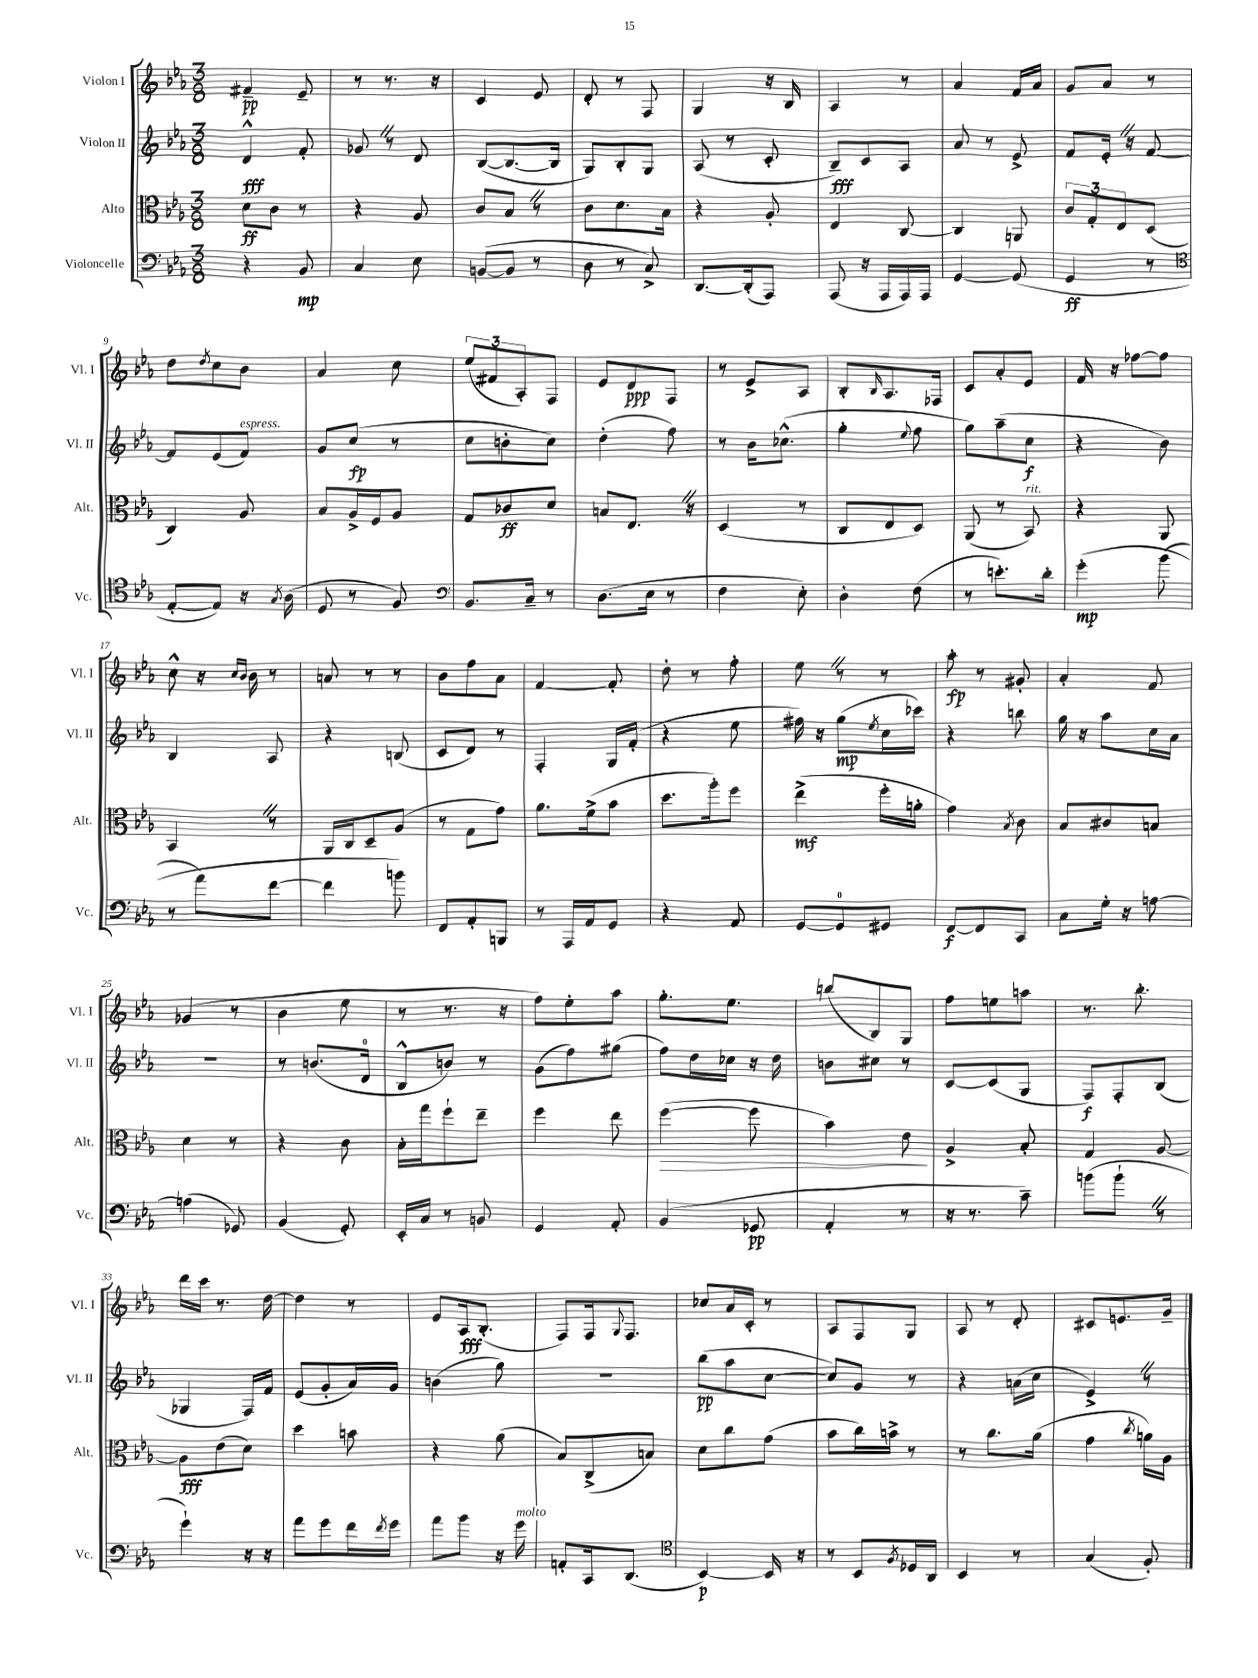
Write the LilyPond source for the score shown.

<<
\new StaffGroup <<
\new Staff = "s0" \with { instrumentName = "Violon I" shortInstrumentName = "Vl. I" } {
    \clef treble \key ees \major \numericTimeSignature \time 3/8
    fis'4--\pp ees'8-- |
    r8 r8. r16 |
    c'4 ees'8 |
    d'8-. r8 f8 |
    g4 r16 bes16 |
    aes4 r8 |
    aes'4 f'16 aes'16 |
    g'8 aes'8 r8 |
    d''8 \acciaccatura { d''8 } c''8 bes'8 |
    aes'4 c''8 |
    \tuplet 3/2 { ees''8( fis'8 aes8-.) } f8 |
    ees'8 d'8\ppp f8 |
    r8 ees'8-> aes8 |
    bes8-. \grace { bes16 } aes8. fes16 |
    c'8 aes'8-. ees'8 |
    f'16 r16 fes''8~ fes''8 |
    c''8-^ r16 \grace { c''16 bes'16 } bes'16 r8 |
    a'8 r8 r8 |
    bes'8 f''8 aes'8 |
    f'4~ f'8-. |
    d''8-. r8 f''8-. |
    ees''8 \once \override BreathingSign.text = \markup { \musicglyph "scripts.caesura.straight" } \breathe r8 r8 |
    aes''8-.\fp r8 gis'8-. |
    aes'4-. f'8 |
    ges'4( r8 |
    bes'4 ees''8 |
    r8 r8. r16 |
    f''8) ees''8-. aes''8 |
    g''8.-. ees''8. |
    b''8( bes8) g8 |
    f''8 e''8 a''8 |
    r8. bes''8.-. |
    d'''16 c'''16 r8. d''16~ |
    d''4 r8 |
    ees'8 aes16\fff bes8.-.( |
    f8) f16 \appoggiatura { g8 } f8. |
    ces''8 aes'16 c'16-. r8 |
    aes8 f8 g8 |
    aes8 r8 d'8-. |
    cis'8 e'8. g'16-- \bar "|." |
}
\new Staff = "s1" \with { instrumentName = "Violon II" shortInstrumentName = "Vl. II" } {
    \clef treble \key ees \major \numericTimeSignature \time 3/8
    d'4-^\fff f'8-. |
    ges'8 \once \override BreathingSign.text = \markup { \musicglyph "scripts.caesura.straight" } \breathe r8 d'8 |
    bes8~( bes8.~ bes16 |
    g8) bes8-. g8 |
    aes8( r8 c'8-. |
    bes8--\fff) c'8 aes8 |
    aes'8 r8 ees'8-> |
    f'8 ees'16-. \once \override BreathingSign.text = \markup { \musicglyph "scripts.caesura.straight" } \breathe r16 f'8~ |
    f'8 ees'8( f'8^\markup { \italic "espress." }) |
    g'8 c''8\fp( r8 |
    c''8 b'8-. c''8) |
    d''4-.( f''8) |
    r8 bes'16 ces''8.-^( |
    g''4-. \appoggiatura { ees''8 } f''8 |
    g''8) aes''8--( c''8\f |
    r4 bes'8) |
    bes4 aes8 |
    r4 b8( |
    c'8 d'8) r8 |
    f4-. g16 f'16-.( |
    r4 ees''8 |
    fis''16) r16 g''8\mp( \acciaccatura { ees''8 } c''16 ces'''16) |
    r4 b''8 |
    g''16 r16 aes''8 c''16 aes'16 |
    r4. |
    r8 b'8.( d'16-0 |
    bes8-^ b'8) r8 |
    g'8( f''8) gis''8( |
    f''8) d''16 ces''16 r16 d''16 |
    b'8 cis''8 r8 |
    c'8~ c'8( g8 |
    f8\f) f8-. bes8( |
    ges4 f16) f'16 |
    ees'8( g'8-. aes'16) g'16 |
    b'4( g''8) |
    R4. |
    bes''8\pp( aes''8 c''8~ |
    c''8) g'8 r8 |
    r4 a'16( c''16 |
    ees'4->) \once \override BreathingSign.text = \markup { \musicglyph "scripts.caesura.straight" } \breathe r8 \bar "|." |
}
\new Staff = "s2" \with { instrumentName = "Alto" shortInstrumentName = "Alt." } {
    \clef alto \key ees \major \numericTimeSignature \time 3/8
    d'8\ff c'8 r8 |
    r4 aes8 |
    c'8 bes8 \once \override BreathingSign.text = \markup { \musicglyph "scripts.caesura.straight" } \breathe r8 |
    c'8 d'8. bes16 |
    r4 aes8-. |
    ees4 c8~ |
    c4 a,8 |
    \tuplet 3/2 { c'8 g8-. ees8 } d8( |
    c4) aes8 |
    bes8 aes16-> f16 aes8 |
    g8 ces'8\ff d'8 |
    b8 ees8. \once \override BreathingSign.text = \markup { \musicglyph "scripts.caesura.straight" } \breathe r16 |
    d4( r8 |
    c8 ees8 d8) |
    aes,8( r8 bes,8^\markup { \italic "rit." }) |
    r4 aes,8 |
    bes,4 \once \override BreathingSign.text = \markup { \musicglyph "scripts.caesura.straight" } \breathe r8 |
    aes,16 c16 d8-- aes8( |
    r8 g8 g'8) |
    aes'8. f'16->( bes'8 |
    d''8. aes''16-.) f''8 |
    ees''4->\mf( f''16-. a'16-. |
    g'4) \acciaccatura { bes8 } c'8 |
    bes8 cis'8 b8 |
    d'4 r8 |
    r4 c'8 |
    bes16-. g''16 f''8-! ees''8-- |
    f''4 ees''8 |
    f''4~\>( f''8 |
    bes'4) ees'8\! |
    aes4-> bes8-. |
    g4 aes8~ |
    aes8\fff ees'8( d'8) |
    d''4 b'8 |
    r4 aes'8( |
    bes8) c8->( b8) |
    d'8 c''8 g'8( |
    bes'8 c''16) b'16-> r8 |
    r8 c''8. aes'16( |
    g'4 \acciaccatura { c''8 } a'16) aes16 \bar "|." |
}
\new Staff = "s3" \with { instrumentName = "Violoncelle" shortInstrumentName = "Vc." } {
    \clef bass \key ees \major \numericTimeSignature \time 3/8
    r4 bes,8\mp |
    c4 ees8 |
    b,8~( b,8 r8 |
    d8 r8 c8->) |
    d,8.~ d,16-.( aes,,8) |
    aes,,8( r16 aes,,16 aes,,16) aes,,16 |
    g,4~ g,8( |
    g,4\ff r8 |
    \clef tenor ees8~-. ees8) r16 \acciaccatura { g8 } aes16( |
    d8 r8 f8) |
    \clef bass bes,8. c16-- r8 |
    d8.( ees16 r8 |
    f4 ees8-.) |
    d4-. f8( |
    r8 e'8.-.) d'16-. |
    g'4-.\mp\( bes'8( |
    r8 aes'8) f'8~ |
    f'4 b'8\) |
    f,8 aes,8-. b,,8 |
    r8 aes,,16 aes,16 g,8 |
    r4 aes,8 |
    g,8~ g,8-0 gis,8 |
    f,8~\f f,8 c,8 |
    c8 g16-. r16 a8~ |
    a4( ges,8) |
    bes,4( g,8-.) |
    ees,16-. c16 r8 b,8 |
    g,4 aes,8-. |
    bes,4( ges,8\pp |
    aes,4-. r8 |
    r16 r8. c'8--) |
    b'8( b'8-! \once \override BreathingSign.text = \markup { \musicglyph "scripts.caesura.straight" } \breathe r8 |
    g'4-!) r16 r16 |
    aes'8 g'8 f'16 \acciaccatura { f'8 } g'16 |
    aes'8 bes'8 r16 g'16^\markup { \italic "molto" } |
    a,8-. c,16 d,8.( |
    \clef tenor bes,4~\p) bes,16 r16 |
    r8 bes,8 \acciaccatura { f8 } des16 aes,16 |
    bes,4 r8 |
    g4( f8-.) \bar "|." |
}
>>
>>
